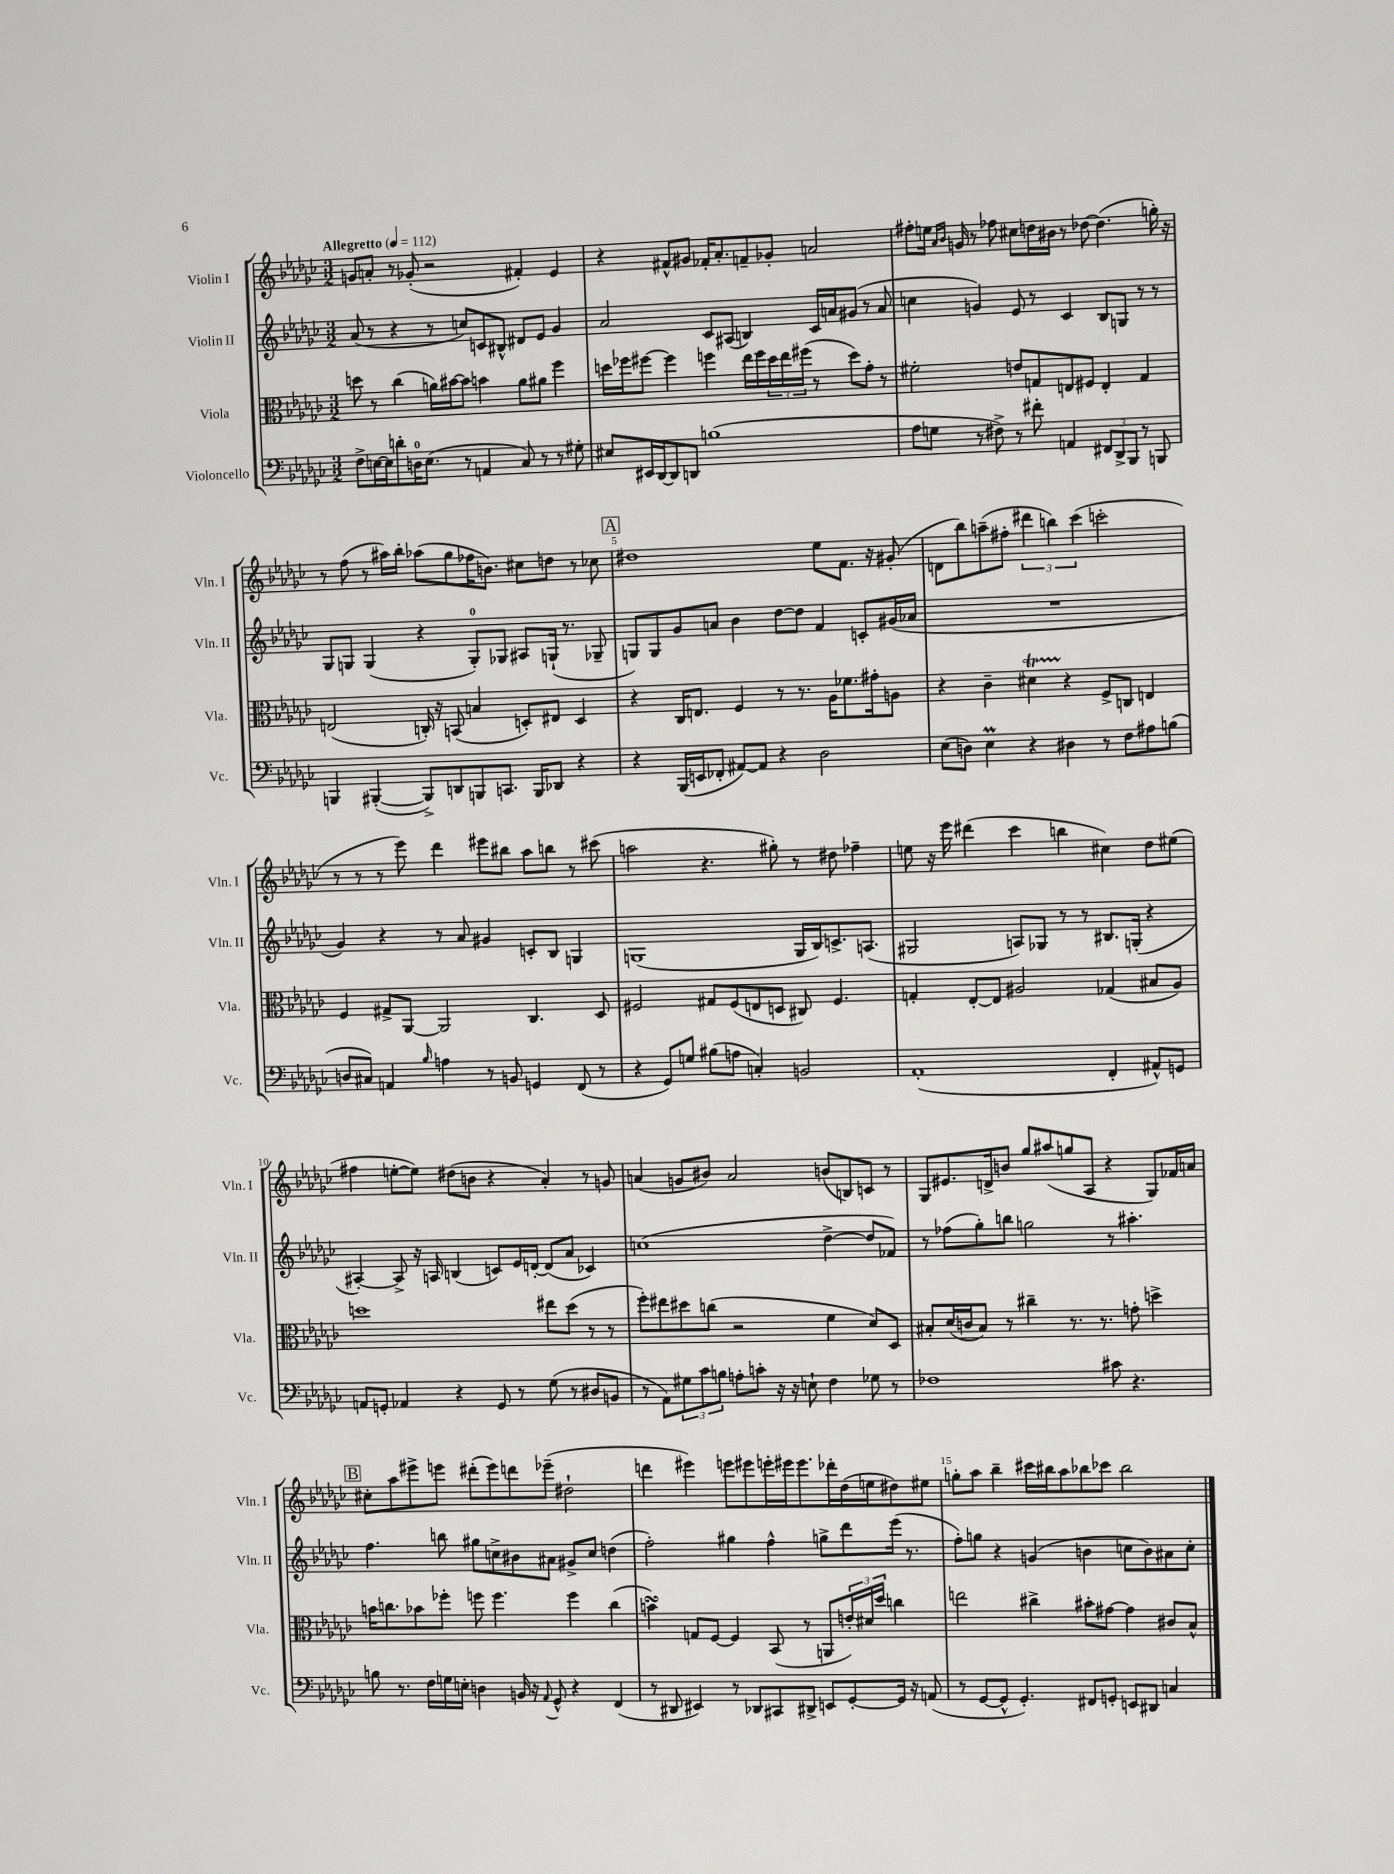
<<
\new StaffGroup <<
\new Staff = "s0" \with { instrumentName = "Violin I" shortInstrumentName = "Vln. I" } {
    \clef treble \key ges \major \numericTimeSignature \time 3/2 \tempo "Allegretto" 4 = 112
    g'8 a'8-. r8 ges'8-.( r2 fis'4-.) ees'4 |
    r4 fis'8-^ gis'8 fes'16-. aes'8.-. f'8-- ges'8-. a'2 |
    fis''8-. e''16 \grace { aes'16 bes'16 } g'16 r8 fes''8 cis''8 d''16 bis'16 r8 des''8~ des''4.( g''16-.) r16 |
    r8 f''8( r8 ais''16) bes''16-. aes''8( ges''8 fes''16 b'8.) cis''8 d''8 r8 ces''8 |
    \mark \markup { \box "A" } dis''1 ees''8 f'8. r16 gis'8-.( |
    d'8 bes''8) a''8--( fis''8-. \tuplet 3/2 { dis'''4 b''4) ces'''4( } c'''2-. |
    r8 r8 r8 ees'''8) des'''4 eis'''8 bis''8 aes''8 b''8 r8 cis'''8( |
    a''2 r4. gis''8-.) r8 dis''8 fes''4-- |
    e''8 r16 ees'''16 dis'''4( ces'''4 b''4 cis''4) des''8 eis''8( |
    fis''4 e''8~-. e''8) dis''8( b'8 r4 aes'4-.) r8 g'8 |
    a'4( g'8 bis'8) a'2 b'8( b8) c'8 r8 |
    ges8 eis'8. d'16-> b'8 ges''8 ais''8( g''8 aes8 r4 ges8) fes'16 a'16 |
    \mark \markup { \box "B" } cis''8-. aes''8 eis'''8-> e'''8 dis'''8-.( e'''8) d'''8 ees'''8--( dis''2-! |
    d'''4 eis'''4) e'''8 eis'''8 e'''16-. eis'''16 eis'''8. des'''16-. des''16( e''16 dis''8) eis''8 |
    g''8-. aes''8 bes''4-- cis'''16 bis''16 aes''8 bes''8 ces'''8 bes''2 \bar "|." |
}
\new Staff = "s1" \with { instrumentName = "Violin II" shortInstrumentName = "Vln. II" } {
    \clef treble \key ges \major \numericTimeSignature \time 3/2
    aes'8( r8 r4 r8 c''8) c'8 bis8-^ dis'8 ees'8 ges'4 |
    aes'2 ces'8 ais8( b4) ces'16 a'16 gis'8( r8 a'8 |
    c''4 g'4) ees'8 r8 ces'4 bes8 g8 r8 r8 |
    ges8 g8 g4( r4 g8-0-.) ges8 ais8 g16-!( r8. ges8-- |
    \mark \markup { \box "A" } g8) g8 ges'8 a'8 bes'4 des''8~ des''8 f'4 c'8-. gis'16( aes'16 |
    R1. |
    ges'4) r4 r8 aes'8 gis'4 c'8-. bes8 g4 |
    g1( g16 bes16) c'8.-> a8.( |
    gis2 a8) ges8 r8 r8 bis8. g16-.( r4 |
    ais4~-.) ais8-> r16 a16 b4( c'8) ees'16 d'16~-. d'8( aes'8 ces'4) |
    c''1( des''4~-> des''8 fes'8) |
    r8 fes''8( ges''8-.) b''8 g''2 r8 ais''4.-. |
    \mark \markup { \box "B" } f''4. b''8 gis''8 c''8-> bis'8 ais'8 gis'8-> c''8 d''4( |
    f''2-.) gis''4 f''4-^ g''8-> des'''8 ees'''16( r8. |
    f''8-.) g''8 r4 g'4( b'4 c''8 b'8) ais'8 c''8-. \bar "|." |
}
\new Staff = "s2" \with { instrumentName = "Viola" shortInstrumentName = "Vla." } {
    \clef alto \key ges \major \numericTimeSignature \time 3/2
    d''8 r8 ces''4( a'16) bis'16~ bis'8 b'4 a'8 ais'8 f''4 |
    d''16 fes''16 fis''8~ fis''4 f''4 ees''16 f''16 \tuplet 3/2 { d''16 ees''16 fis''16( } r8 d''8) ges'8-. r8 |
    fis'2-. e'8 g8 e8 fis8 e4-. g4 |
    e2( c16-.) r16 b,8( b4 d8-.) eis8 d4 |
    \mark \markup { \box "A" } r4 ces16 e8. f4 r8 r8. aes16 fes'8. gis'16-. a8 |
    r4 ces'4-- dis'4\startTrillSpan r4\stopTrillSpan f8-> c8 e4 |
    f4 gis8-> aes,8~ aes,2 ces4. des8 |
    fis2 gis8 fis8( e8 d8 cis8) fis4. |
    g4-. ees8~-. ees8 ais2 ges4( bis8 ais8) |
    d''1 eis''8 d''8( r8 r8 |
    f''8-.) eis''8 dis''8 c''8( r2 f'4 des'8) des8 |
    bis8-. des'16( c'16 bis8) r8 cis''4-- r8. r8. g'8-. d''4-> |
    \mark \markup { \box "B" } b'16 c''8. bes'8 fes''8-. f''8 f''4. f''4 c''4( |
    b'4\turn) g8 f8~ f4 bes,8( r8 a,8 \tuplet 3/2 { e'16-.) dis'16 des''16 } c''4 |
    e''2 cis''4-> bis'8-. gis'8~ gis'4 cis'8 bes8-^ \bar "|." |
}
\new Staff = "s3" \with { instrumentName = "Violoncello" shortInstrumentName = "Vc." } {
    \clef bass \key ges \major \numericTimeSignature \time 3/2
    f8-> e16~ e16 d'8-. d16-0 e8.( r8 a,4 ces8) r8 r8 gis8-. |
    eis8 eis,16 des,16~ des,8 d,8 b1( |
    aes8 g8 r8 fis8->) r8 fis'8-. a,4 \tuplet 3/2 { fis,8 des,8-> bes,,8 } r8 b,,8 |
    b,,4 bis,,4~-.( bis,,8->) d,8 b,,8 c,8. b,,16 des,8 r4 |
    \mark \markup { \box "A" } r4 bes,,16( e,16 fes,8-. ais,8~) ais,8 r4 des2 |
    ees8( d8) ees4\prall r4 dis4 r8 f8 ais8 b8( |
    d8 cis8) a,4 \grace { bes16 } a4 r8 b,8 g,4 f,8( r8 |
    r4 ges,8) g8 bis8( a8 c4-.) b,2 |
    aes,1-.( f,4-. ais,8-^) g,8 |
    a,8 g,8-. aes,4 r4 g,8 r8 ges8( r8 dis8 b,8 |
    r8 aes,8) \tuplet 3/2 { gis8 ces'8 b8 } a8-. c'8-. r16 r16 e8-! f4 ges8 r8 |
    fes1 cis'8 r4. |
    \mark \markup { \box "B" } b8 r8. f16 g16 e16-. d4 b,16 r16 \appoggiatura { aes,8 } ges,8-^ r4 f,4( |
    r8 dis,8 eis,4) r8 des,8 cis,8 dis,8-> e,8 ges,8~-. ges,16 r16 a,8( |
    r8 ges,8~ ges,8-^ ges,4.-.) fis,8 g,8-. e,8 dis,8 c4 \bar "|." |
}
>>
>>
\layout { \context { \Score \override BarNumber.break-visibility = ##(#f #t #t) barNumberVisibility = #(every-nth-bar-number-visible 5) } }
